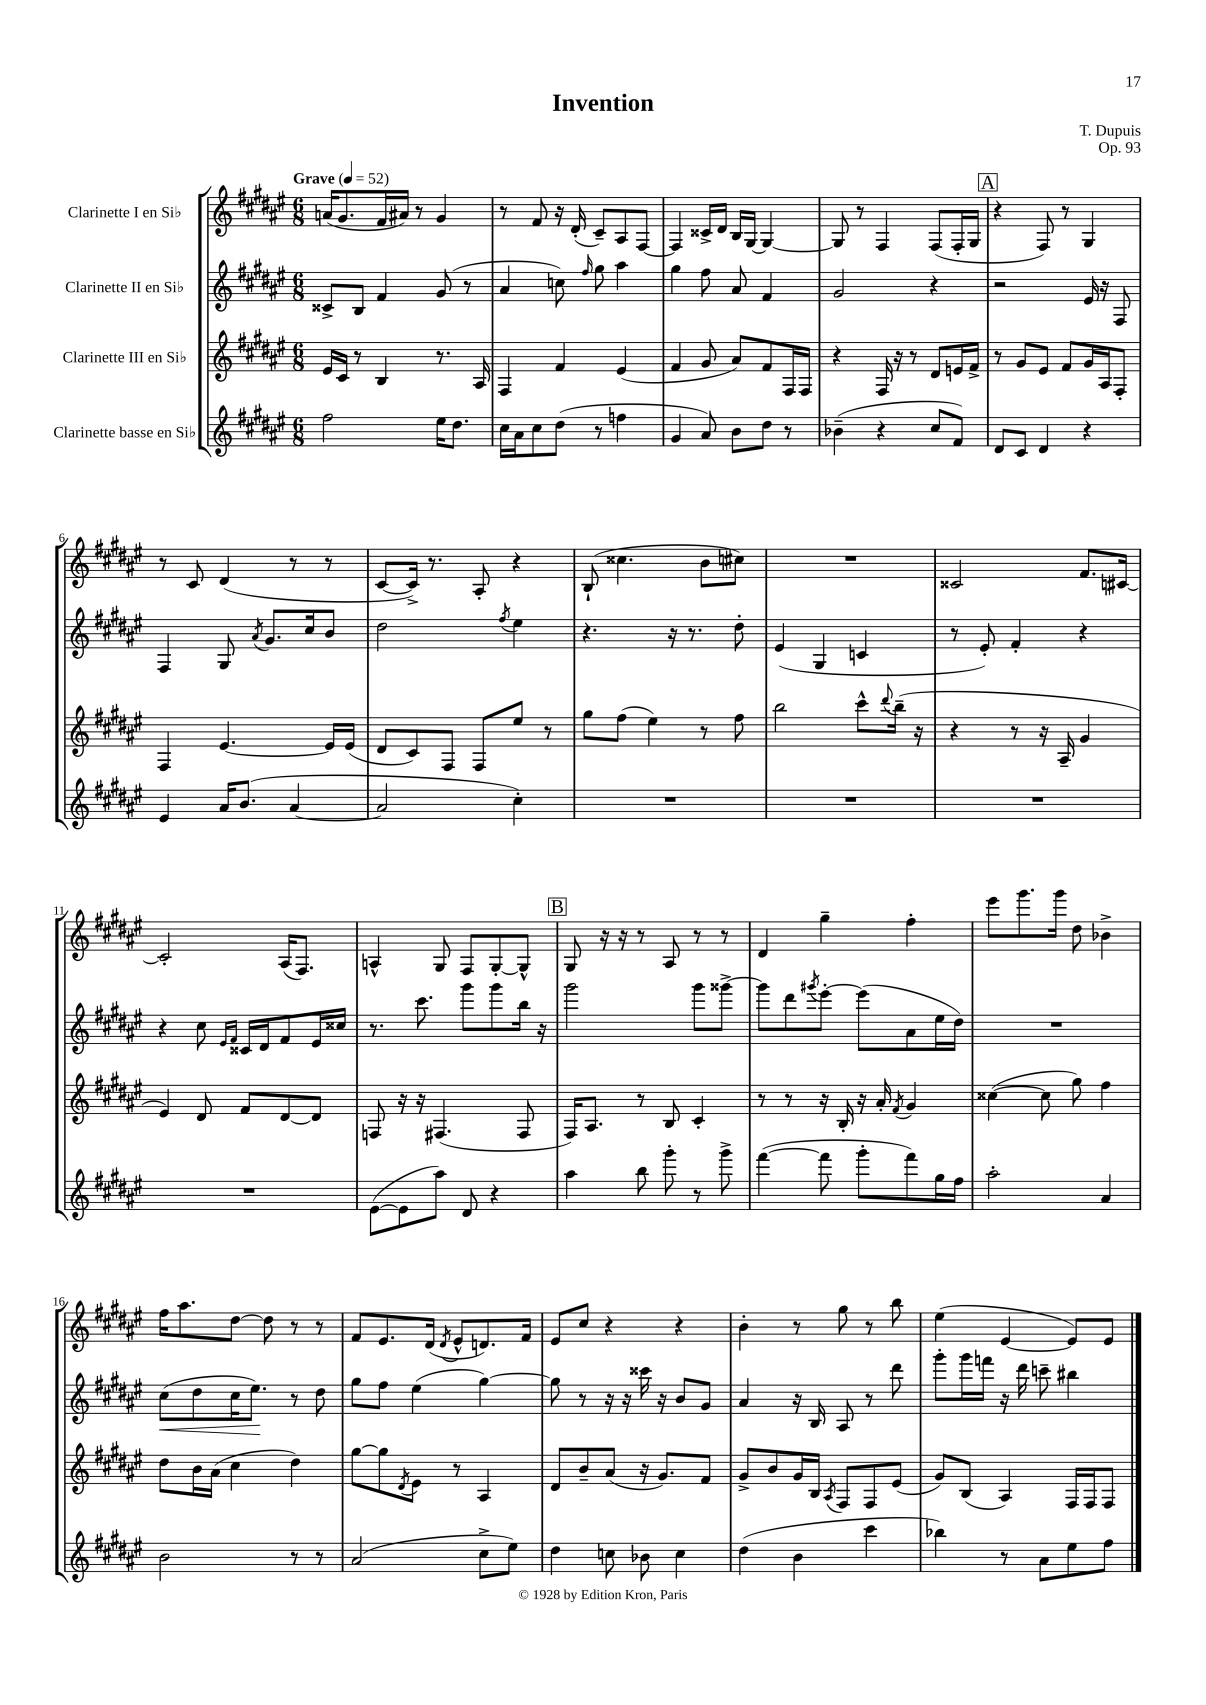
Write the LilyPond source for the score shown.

\header { title = "Invention" composer = "T. Dupuis" opus = "Op. 93" }
<<
\new StaffGroup <<
\new Staff = "s0" \with { instrumentName = "Clarinette I en Sib" } {
    \clef treble \key fis \major \numericTimeSignature \time 6/8 \tempo "Grave" 4 = 52
    a'16( gis'8. fis'16 ais'16) r8 gis'4 |
    r8 fis'8 r16 dis'16-.( cis'8--) ais8 fis8~ |
    fis4 cisis'16-> dis'16 b16 gis16~ gis4~ |
    gis8 r8 fis4 fis8( fis16-. gis16 |
    \mark \markup { \box "A" } r4 fis8) r8 gis4 |
    r8 cis'8 dis'4( r8 r8 |
    cis'8~ cis'16->) r8. ais8-. r4 |
    b8-!( cisis''4. b'8 cis''8) |
    R2. |
    cisis'2 fis'8. cis'16~ |
    cis'2-. ais16( fis8.) |
    a4-^ gis8 fis8 gis8~-. gis8-^ |
    \mark \markup { \box "B" } gis8 r16 r16 r8 ais8 r8 r8 |
    dis'4 gis''4-- fis''4-. |
    eis'''8 gis'''8. gis'''16 dis''8 bes'4-> |
    fis''16 ais''8. dis''8~ dis''8 r8 r8 |
    fis'8 eis'8. dis'16( \acciaccatura { dis'8 } eis'8-^ d'8.) fis'16 |
    eis'8 cis''8 r4 r4 |
    b'4-. r8 gis''8 r8 b''8 |
    eis''4( eis'4~ eis'8) eis'8 \bar "|." |
}
\new Staff = "s1" \with { instrumentName = "Clarinette II en Sib" } {
    \clef treble \key fis \major \numericTimeSignature \time 6/8
    cisis'8-> b8 fis'4 gis'8( r8 |
    ais'4 c''8) \grace { fis''16 } gis''8 ais''4 |
    gis''4 fis''8 ais'8 fis'4 |
    gis'2 r4 |
    \mark \markup { \box "A" } r2 eis'16 r16 fis8 |
    fis4 gis8 \acciaccatura { ais'8 } gis'8. cis''16 b'8 |
    dis''2 \acciaccatura { fis''8 } eis''4 |
    r4. r16 r8. dis''8-. |
    eis'4( gis4 c'4 |
    r8 eis'8-.) fis'4-. r4 |
    r4 cis''8 \grace { eis'16 fis'16 } cisis'16 dis'16 fis'8 eis'16 cisis''16 |
    r8. cis'''8. gis'''8 gis'''8 b''16 r16 |
    \mark \markup { \box "B" } gis'''2 gis'''8 gisis'''8~-> |
    gisis'''8 dis'''8 \acciaccatura { gis'''8 } eis'''8~-. eis'''8( ais'8 eis''16 dis''16) |
    R2. |
    cis''8\<( dis''8 cis''16 eis''8.\!) r8 dis''8 |
    gis''8 fis''8 eis''4( gis''4~) |
    gis''8 r8 r16 r16 cisis'''16 r16 b'8 gis'8 |
    ais'4 r16 b16 ais8 r8 dis'''8 |
    gis'''8-. gis'''16 f'''16 r16 dis'''16 c'''8-- bis''4 \bar "|." |
}
\new Staff = "s2" \with { instrumentName = "Clarinette III en Sib" } {
    \clef treble \key fis \major \numericTimeSignature \time 6/8
    eis'16 cis'16 r8 b4 r8. ais16 |
    fis4 fis'4 eis'4( |
    fis'4 gis'8 ais'8) fis'8 fis16 fis16 |
    r4 fis16 r16 r8 dis'8 e'16 fis'16-> |
    \mark \markup { \box "A" } r8 gis'8 eis'8 fis'8 gis'16 ais16 fis8-. |
    fis4 eis'4.~ eis'16 eis'16( |
    dis'8 cis'8) fis8 fis8 eis''8 r8 |
    gis''8 fis''8( eis''4) r8 fis''8 |
    b''2 cis'''8-^ \appoggiatura { dis'''8 } b''16--( r16 |
    r4 r8 r16 ais16-- gis'4 |
    eis'4) dis'8 fis'8 dis'8~ dis'8 |
    f8 r16 r16 fis4.( fis8 |
    \mark \markup { \box "B" } fis16) ais8. r8 b8 cis'4-. |
    r8 r8 r16 b16-. r16 ais'16-. \acciaccatura { fis'8 } gis'4 |
    cisis''4~( cisis''8 gis''8) fis''4 |
    dis''8 b'16 ais'16( cis''4 dis''4) |
    gis''8~ gis''8 \acciaccatura { dis'8 } eis'8 r8 ais4 |
    dis'8 b'8-- ais'8( r16 gis'8.) fis'8 |
    gis'8-> b'8 gis'16 b16 \acciaccatura { ais8 } fis8 fis8 eis'8( |
    gis'8) b8( ais4) fis16 fis16 fis8 \bar "|." |
}
\new Staff = "s3" \with { instrumentName = "Clarinette basse en Sib" } {
    \clef treble \key fis \major \numericTimeSignature \time 6/8
    fis''2 eis''16 dis''8. |
    cis''16 ais'16 cis''8 dis''8( r8 f''4 |
    gis'4 ais'8) b'8 dis''8 r8 |
    bes'4--( r4 cis''8 fis'8) |
    \mark \markup { \box "A" } dis'8 cis'8 dis'4 r4 |
    eis'4 ais'16 b'8.( ais'4~ |
    ais'2 cis''4-.) |
    R2. |
    R2. |
    R2. |
    R2. |
    eis'8~( eis'8 ais''8) dis'8 r4 |
    \mark \markup { \box "B" } ais''4 b''8 gis'''8-. r8 gis'''8-> |
    fis'''4~( fis'''8 gis'''8-. fis'''8) gis''16 fis''16 |
    ais''2-. ais'4 |
    b'2 r8 r8 |
    ais'2( cis''8-> eis''8) |
    dis''4 c''8 bes'8 c''4 |
    dis''4( b'4 cis'''4 |
    bes''4) r8 ais'8 eis''8 fis''8 \bar "|." |
}
>>
>>
